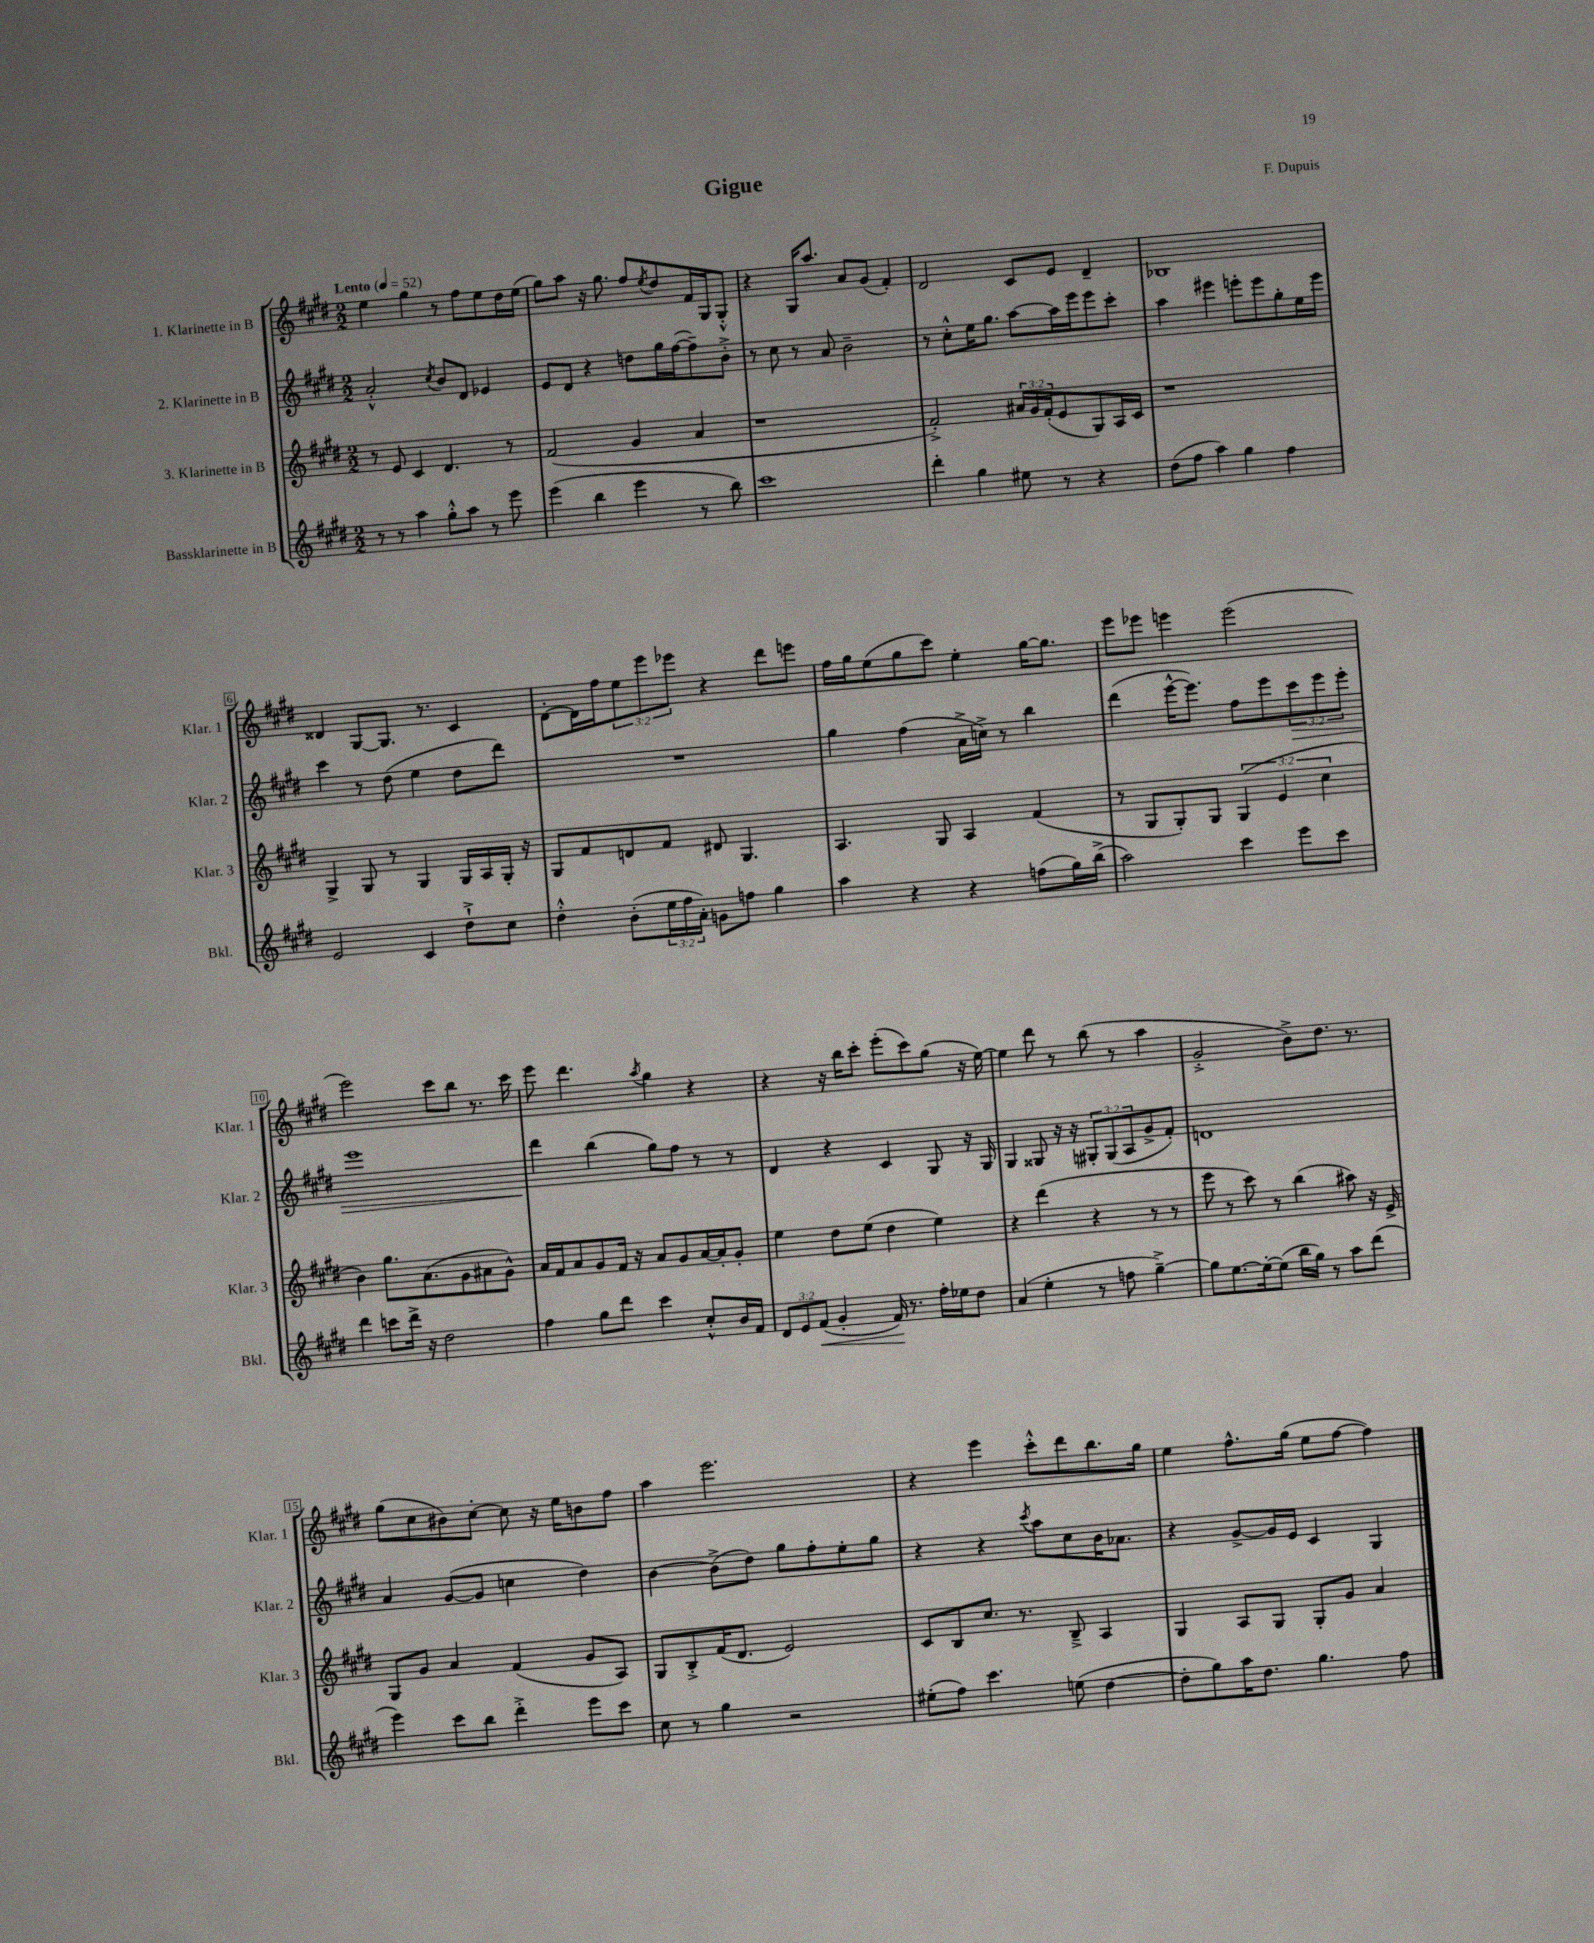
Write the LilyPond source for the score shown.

\header { title = "Gigue" composer = "F. Dupuis" }
<<
\new StaffGroup <<
\new Staff = "s0" \with { instrumentName = "1. Klarinette in B" shortInstrumentName = "Klar. 1" } {
    \clef treble \key e \major \numericTimeSignature \time 2/2 \override Staff.TupletNumber.text = #tuplet-number::calc-fraction-text \tempo "Lento" 4 = 52
    e''4 gis''4 r8 fis''8 e''8 dis''16 e''16( |
    gis''8) a''8 r16 gis''8. fis''8 \acciaccatura { e''8 } dis''8 fis'16 gis16 gis8-.-^ |
    r4 gis16 a''8. a'8 gis'8( fis'4-.) |
    dis'2 cis'8 e'8 dis'4-- |
    bes1 |
    disis'4 gis8~ gis8. r8. cis'4 |
    dis'8~-. dis'16 fis''16 \tuplet 3/2 { e''8 e'''8 ees'''8 } r4 dis'''8 e'''8 |
    fis''16 gis''16 e''8( gis''8 cis'''8) e''4-. gis''16~ gis''8. |
    e'''8 ees'''8 e'''4 e'''2( |
    e'''2) cis'''8 b''8 r8. cis'''16 |
    e'''8 dis'''4. \acciaccatura { a''8 } gis''4 r4 |
    r4 r16 b''16 cis'''8-. e'''8-.( cis'''8) gis''8( r16 e''16~) |
    e''4 dis'''8 r8 b''8( r8 a''4 |
    gis'2-.-> b'8->) dis''8. r8. |
    gis''8( cis''8 bis'8) cis''8~-. cis''8 r16 e''16 b'8 fis''8 |
    a''4 e'''2. |
    r4 e'''4 cis'''8-.-^ dis'''8 b''8. gis''16 |
    e''4 fis''8.-^ gis''16( e''8 fis''8~ fis''4) \bar "|." |
}
\new Staff = "s1" \with { instrumentName = "2. Klarinette in B" shortInstrumentName = "Klar. 2" } {
    \clef treble \key e \major \numericTimeSignature \time 2/2 \override Staff.TupletNumber.text = #tuplet-number::calc-fraction-text
    a'2-.-^ \acciaccatura { cis''8 } b'8 dis'8 ees'4 |
    e'8 dis'8 r4 d''8 gis''16 fis''16~( fis''8--) b'8-.-> |
    r8 cis''8 r8 a'8 b'2-- |
    r8 cis''8-.-^ e''16 gis''8. a''8~ a''16 e'''16 e'''8 cis'''8-. |
    a''4 eis'''4 e'''8-. e'''8 gis''8-. e''16 e'''16 |
    cis'''4 r8 dis''8( e''4 dis''8 dis'''8) |
    R1 |
    gis''4 fis''4( a'16-> c''16->) r8 b''4 |
    dis'''4( e'''16~-^ e'''8.) fis''8 e'''8 \tuplet 3/2 { cis'''8\> e'''8 e'''8-. } |
    e'''1 |
    dis'''4\! b''4( gis''8) fis''8 r8 r8 |
    dis'4 r4 cis'4 gis8 r16 gis16 |
    gis4 gisis8 r16 r16 \tuplet 3/2 { gis8-. gis8( a8 } gis'8-> fis'8-.) |
    d'1 |
    a'4 gis'8~( gis'8 c''4 dis''4) |
    b'4~ b'8->( dis''8) gis''8 fis''8-. e''8-. gis''8 |
    r4 r4 \acciaccatura { cis'''8 } a''8 cis''8 b'16 aes'8. |
    r4 gis'8~-> gis'16 e'16 cis'4 gis4 \bar "|." |
}
\new Staff = "s2" \with { instrumentName = "3. Klarinette in B" shortInstrumentName = "Klar. 3" } {
    \clef treble \key e \major \numericTimeSignature \time 2/2 \override Staff.TupletNumber.text = #tuplet-number::calc-fraction-text
    r8 e'8 cis'4 dis'4. r8 |
    fis'2( gis'4 a'4 |
    r1 |
    fis'2-.->) \tuplet 3/2 { ais'16 gis'16 fis'16-.( } e'8 gis8) a16 cis'16 |
    r1 |
    gis4-> gis8 r8 gis4 gis16 a16 gis16-. r16 |
    gis8 fis'8 d'8 fis'8 dis'8 gis4. |
    a4. gis8 a4 fis'4( |
    r8 gis8 gis8-.) gis8 \tuplet 3/2 { gis4( e'4 cis''4 } |
    b'4) gis''8. a'8.( gis'8 ais'8 gis'8-^) |
    a'16 fis'16 a'8 gis'8 fis'16 r16 a'8 gis'8 a'16~ a'16-. gis'8-. |
    e''4 dis''8 e''8( dis''4 e''4) |
    r4 dis'''4( r4 r8 r8 |
    e'''8 r8 cis'''8) r8 b''4( ais''8) r16 e'16-> |
    gis8 gis'8 a'4 fis'4( gis'8 a8) |
    gis8 b8-.-> fis'16( dis'8. e'2) |
    cis'8 b8 cis''8. r8. b8---> a4 |
    gis4 a8 gis8 gis8-. gis'8 a'4 \bar "|." |
}
\new Staff = "s3" \with { instrumentName = "Bassklarinette in B" shortInstrumentName = "Bkl." } {
    \clef treble \key e \major \numericTimeSignature \time 2/2 \override Staff.TupletNumber.text = #tuplet-number::calc-fraction-text
    r8 r8 a''4 gis''8-.-^ a''8 r8 e'''8 |
    e'''4( b''4 e'''4 r8 b''8) |
    cis'''1 |
    dis'''4-. gis''4 eis''8 r8 r4 |
    dis''8( fis''8 a''4) gis''4 fis''4 |
    e'2 cis'4 dis''8-!-> cis''8 |
    dis''4-.-^ b'8-.( \tuplet 3/2 { e''16 fis''16 a'16-.) } g'8 f''8 gis''4 |
    a''4 r4 r4 f''8( gis''16) b''16->( |
    a''2) cis'''4 e'''8 cis'''8 |
    dis'''4 c'''8 dis'''16-> r16 dis''2 |
    fis''4 gis''8 dis'''8 cis'''4 cis''8-.-^ b'16 fis'16 |
    \tuplet 3/2 { dis'8 e'8 fis'8\<( } gis'4-. fis'16\!) r8. fis''16-. ees''16 dis''8 |
    a'4( e''4-. r8 f''8 gis''4~--->) |
    gis''8 e''8.~ e''16~-. e''8( b''16 gis''16) r8 a''8 dis'''8( |
    e'''4) cis'''8 b''8 dis'''4-.-> e'''8 cis'''8 |
    cis''8 r8 gis''4 r2 |
    eis''8-.( fis''8) cis'''4. e''8( dis''4~ |
    dis''8-. gis''8) a''16 dis''8. gis''4. fis''8 \bar "|." |
}
>>
>>
\layout { \context { \Score \override BarNumber.stencil = #(make-stencil-boxer 0.1 0.3 ly:text-interface::print) } }
